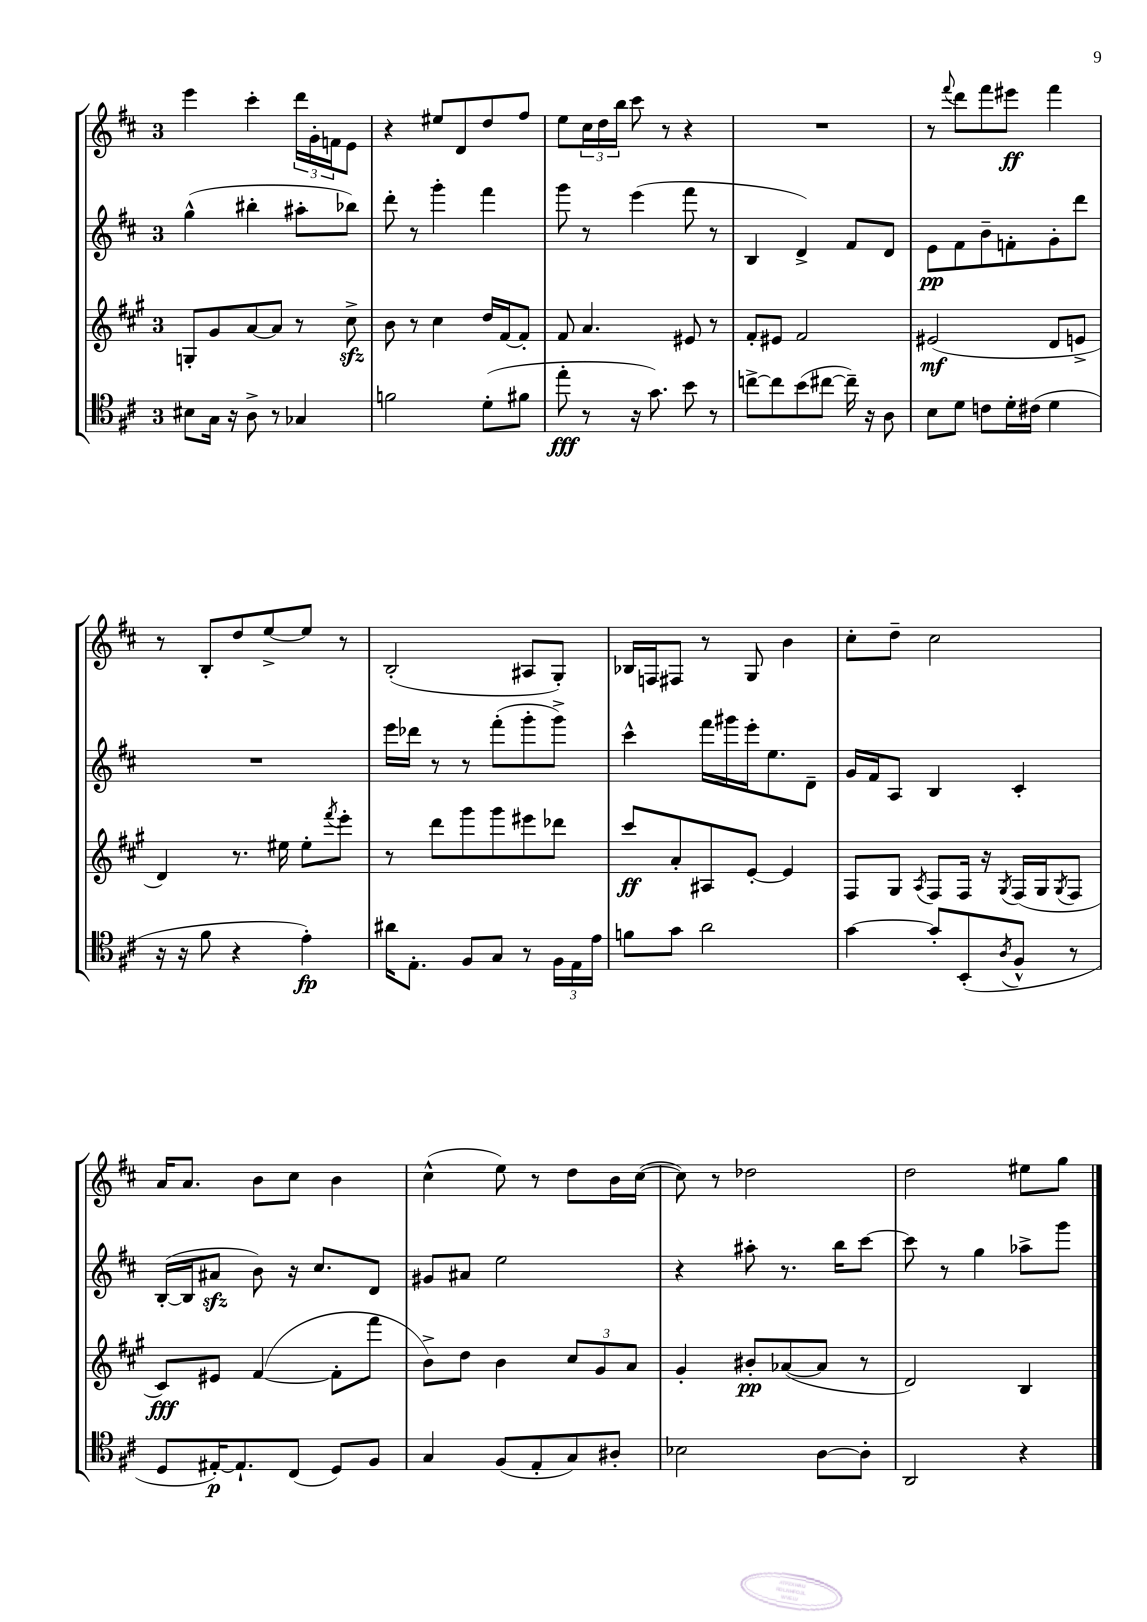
<<
\new StaffGroup <<
\new Staff = "s0" {
    \clef treble \key d \major \once \override Staff.TimeSignature.style = #'single-digit \time 3/4
    e'''4 cis'''4-. \tuplet 3/2 { d'''16 g'16-. f'16 } e'8 |
    r4 eis''8 d'8 d''8 fis''8 |
    e''8 \tuplet 3/2 { cis''16 d''16 b''16 } cis'''8 r8 r4 |
    R2. |
    r8 \appoggiatura { fis'''8 } d'''8 fis'''8 eis'''8\ff fis'''4 |
    r8 b8-. d''8 e''8~-> e''8 r8 |
    b2-.( ais8 g8-.) |
    bes16 f16 fis8 r8 g8 b'4 |
    cis''8-. d''8-- cis''2 |
    a'16 a'8. b'8 cis''8 b'4 |
    cis''4-^( e''8) r8 d''8 b'16 cis''16~( |
    cis''8) r8 des''2 |
    d''2 eis''8 g''8 \bar "|." |
}
\new Staff = "s1" {
    \clef treble \key d \major \once \override Staff.TimeSignature.style = #'single-digit \time 3/4
    g''4-^( bis''4-. ais''8-. bes''8) |
    d'''8-. r8 g'''4-. fis'''4 |
    g'''8 r8 e'''4( fis'''8 r8 |
    b4 d'4->) fis'8 d'8 |
    e'8\pp fis'8 b'8-- f'8-. g'8-. d'''8 |
    R2. |
    e'''16 des'''16 r8 r8 fis'''8-.( g'''8-. g'''8->) |
    cis'''4-^ fis'''16 gis'''16 e'''16-. e''8. d'8-- |
    g'16 fis'16 a8 b4 cis'4-. |
    b16~-.( b16 ais'8\sfz b'8) r16 cis''8. d'8 |
    gis'8 ais'8 e''2 |
    r4 ais''8-. r8. b''16 cis'''8~ |
    cis'''8 r8 g''4 aes''8-> g'''8 \bar "|." |
}
\new Staff = "s2" {
    \clef treble \key a \major \once \override Staff.TimeSignature.style = #'single-digit \time 3/4
    g8-. gis'8 a'8~ a'8 r8 cis''8->\sfz |
    b'8 r8 cis''4 d''16 fis'16~ fis'8-. |
    fis'8 a'4. eis'8 r8 |
    fis'8-. eis'8 fis'2 |
    eis'2\mf( d'8 e'8-> |
    d'4) r8. eis''16 eis''8-. \acciaccatura { fis'''8 } e'''8-. |
    r8 d'''8 gis'''8 gis'''8 eis'''8 des'''8 |
    cis'''8\ff a'8-. ais8 e'8~-. e'4 |
    fis8 gis8 \acciaccatura { a8 } fis8 fis16 r16 \acciaccatura { gis8 } fis16( gis16 \acciaccatura { gis8 } fis8 |
    cis'8\fff) eis'8 fis'4~( fis'8-. fis'''8 |
    b'8->) d''8 b'4 \tuplet 3/2 { cis''8 gis'8 a'8 } |
    gis'4-. bis'8-.\pp aes'8~( aes'8 r8 |
    d'2) b4 \bar "|." |
}
\new Staff = "s3" {
    \clef tenor \key d \major \once \override Staff.TimeSignature.style = #'single-digit \time 3/4
    bis8 g16 r16 a8-> r8 ges4 |
    f'2 d'8-.( fis'8 |
    e''8-.\fff r8 r16 g'8.) b'8 r8 |
    c''8~-> c''8 b'8( cis''8~ cis''16--) r16 a8 |
    b8 d'8 c'8 d'16-. cis'16( d'4 |
    r16 r16 fis'8 r4 e'4-.\fp) |
    ais'16 e8.-. fis8 g8 r8 \tuplet 3/2 { fis16 e16 e'16 } |
    f'8 g'8 a'2 |
    g'4~ g'8-. b,8-.( \acciaccatura { a8 } fis8-^ r8 |
    d8 eis16~-.\p) eis8.-! cis8( d8) fis8 |
    g4 fis8( e8-. g8) ais8-. |
    bes2 a8~ a8-. |
    a,2 r4 \bar "|." |
}
>>
>>
\layout { \context { \Score \remove "Bar_number_engraver" } }
